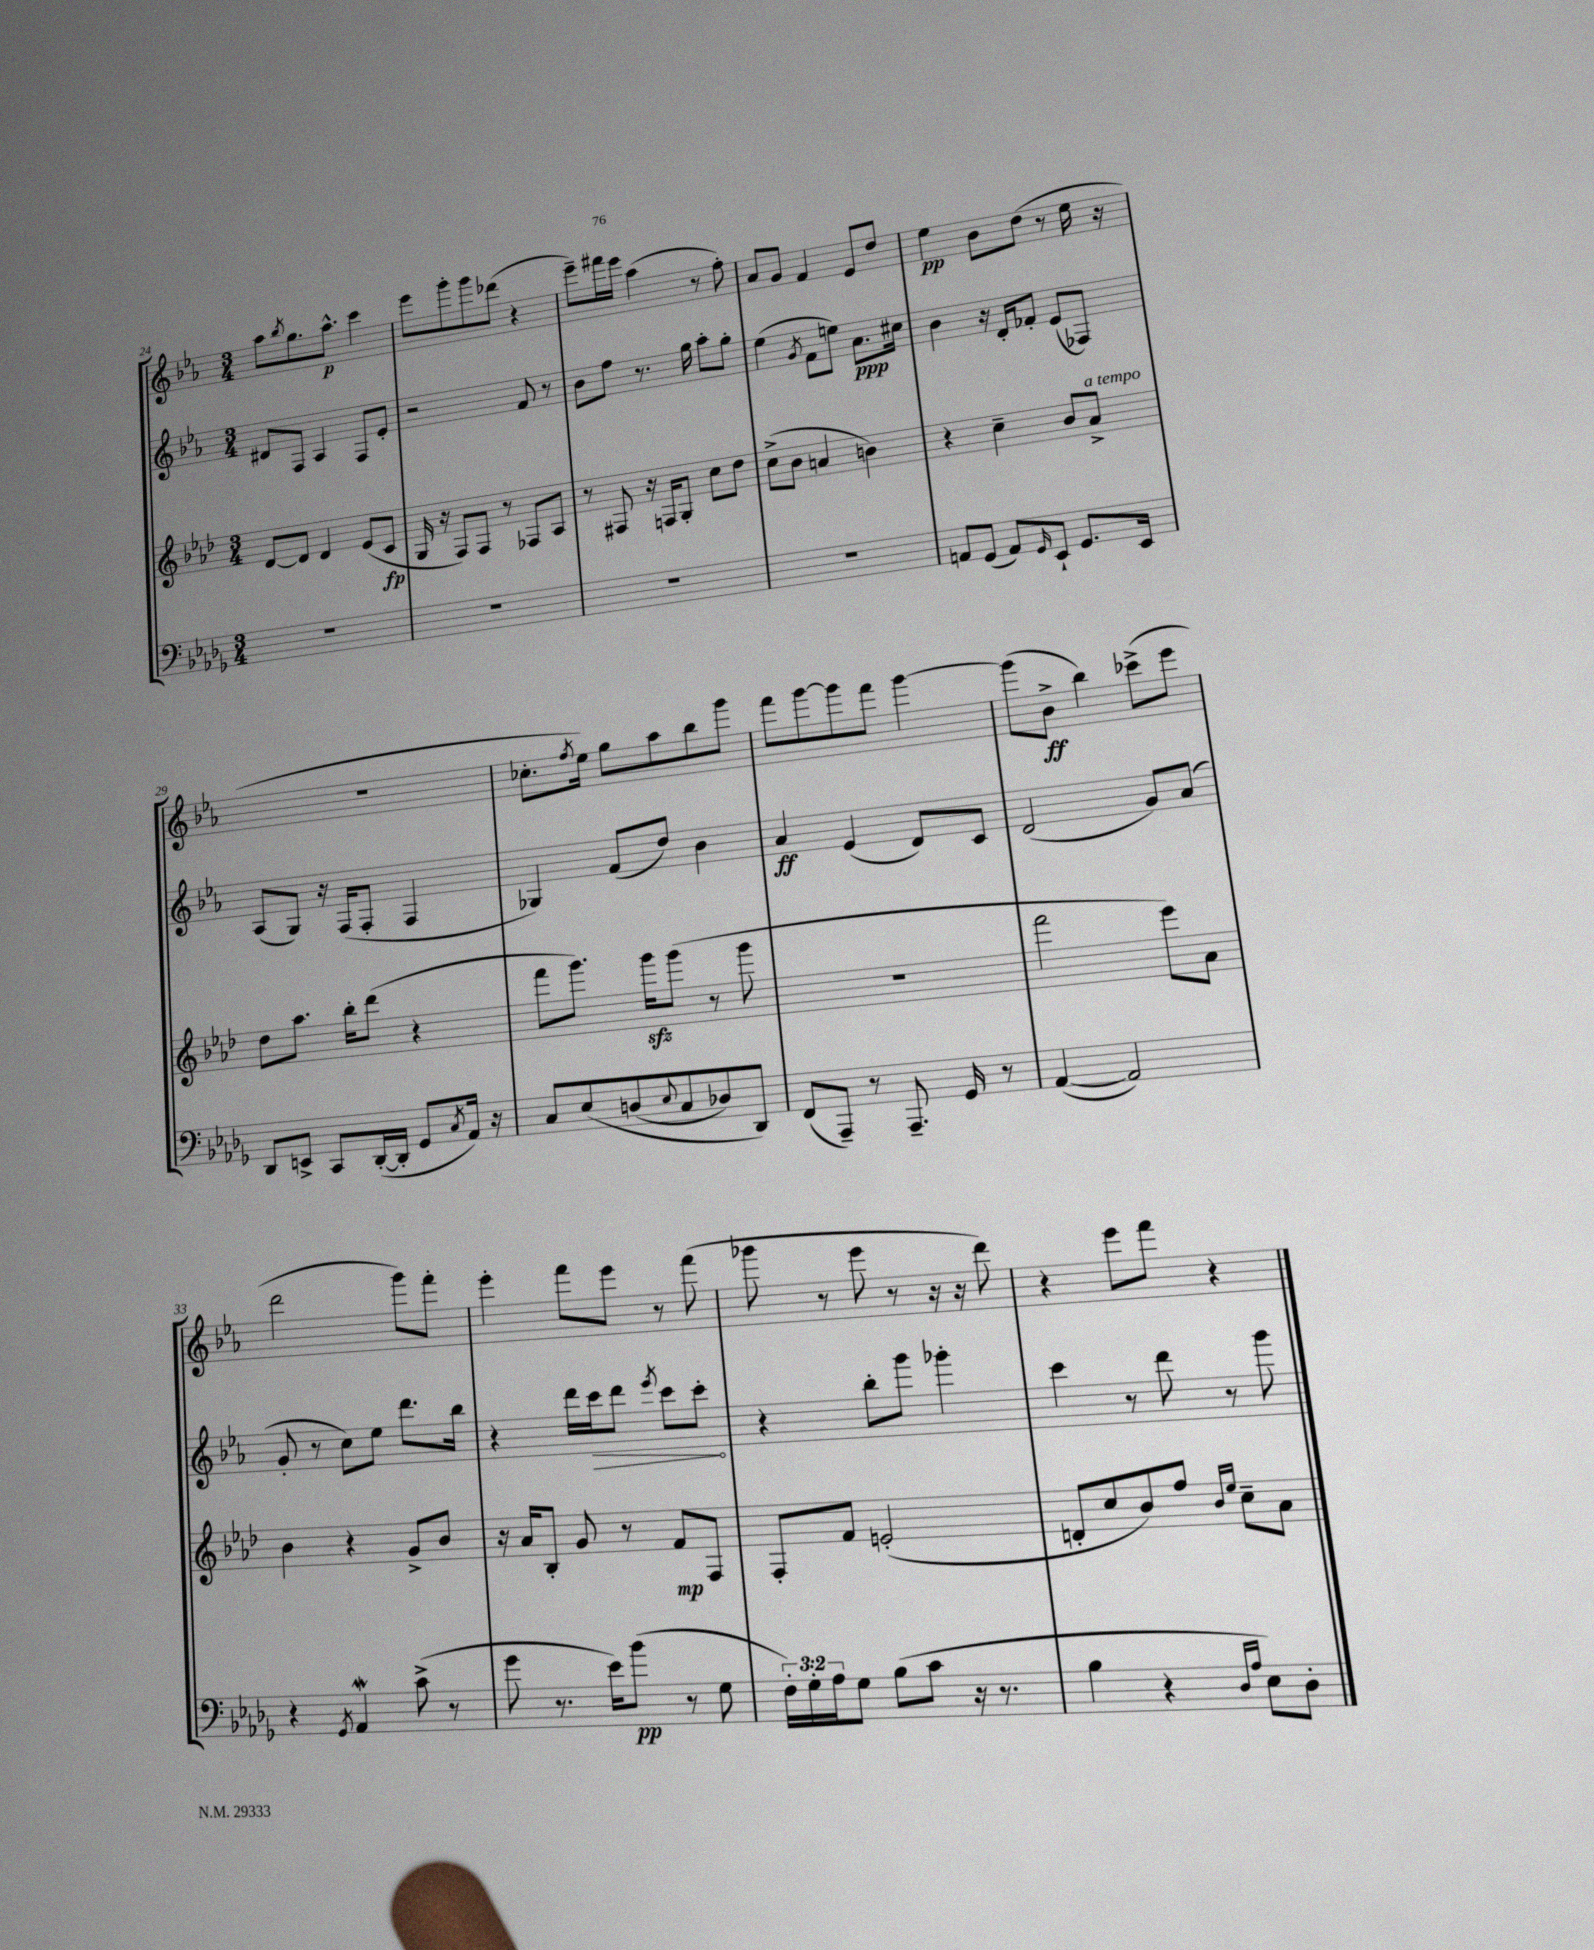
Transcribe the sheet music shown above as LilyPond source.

<<
\new StaffGroup <<
\new Staff = "s0" {
    \clef treble \key ees \major \numericTimeSignature \time 3/4
    aes''8 \acciaccatura { bes''8 } g''8. aes''8.-^\p c'''4 |
    ees'''8 g'''8-. g'''8 des'''8( r4 |
    ees'''8--) fis'''16 ees'''16 aes''4( r8 f''8-.) |
    aes'8 g'8 f'4 ees'8 d''8 |
    ees''4\pp bes'8 d''8( r8 ees''16 r16 |
    R2. |
    ces''8.-. \acciaccatura { f''8 } ees''16) g''8 aes''8 bes''8 g'''8 |
    f'''8 g'''8~ g'''8 f'''8 g'''4~ |
    g'''8( bes'8->\ff bes''4) ces'''8->( ees'''8 |
    d'''2 g'''8) f'''8-. |
    ees'''4-. f'''8 ees'''8 r8 f'''8( |
    ges'''8 r8 ees'''8 r8 r16 r16 d'''8) |
    r4 ees'''8 f'''8 r4 \bar "|." |
}
\new Staff = "s1" {
    \clef treble \key ees \major \numericTimeSignature \time 3/4
    dis'8 f8 aes4 f8 ees'8-. |
    r2 f'8 r8 |
    bes'8 f''8 r8. g''16 aes''8-. g''8-. |
    ees''4( \acciaccatura { g'8 } f'8 e''8) aes'8.\ppp cis''16 |
    bes'4 r16 d'16-. fes'8-. ees'8( fes8) |
    aes8( g8) r16 f16( f8-. f4 |
    ges4) f'8( d''8) bes'4 |
    aes'4\ff ees'4( d'8) c'8 |
    d'2( g'8) aes'8( |
    g'8-. r8 c''8) ees''8 d'''8. bes''16 |
    r4 d'''16 \once \override Hairpin.circled-tip = ##t c'''16\> d'''8 \acciaccatura { ees'''8 } c'''8 c'''8-.\! |
    r4 bes''8-. g'''8 ges'''4-. |
    c'''4 r8 d'''8 r8 g'''8 \bar "|." |
}
\new Staff = "s2" {
    \clef treble \key aes \major \numericTimeSignature \time 3/4
    des'8~ des'8 des'4 ees'8( c'8\fp |
    g16 r16 f8) f8 r8 fes8 aes8 |
    r8 fis8 r16 f16 g8-. c''8 des''8 |
    c''8->( bes'8 a'4 b'4) |
    r4 c''4-- bes'8 aes'8->^\markup { \italic "a tempo" } |
    des''8 aes''8. bes''16-. des'''8( r4 |
    f'''8 g'''8.) g'''16\sfz g'''8( r8 g'''8 |
    R2. |
    f'''2 ees'''8) aes'8 |
    bes'4 r4 g'8-> bes'8 |
    r16 aes'16 bes8-. g'8 r8 f'8\mp f8 |
    f8-. f'8 e'2-.( |
    d'8-. c''8 bes'8) f''8 \grace { bes'16 ees''16 } c''8-- aes'8 \bar "|." |
}
\new Staff = "s3" {
    \clef bass \key des \major \numericTimeSignature \time 3/4 \override Staff.TupletNumber.text = #tuplet-number::calc-fraction-text
    R2. |
    R2. |
    R2. |
    R2. |
    a,8 ges,8( a,8) \grace { ges,16 } ees,8-! ges,8. ees,16 |
    des,8 e,8-> c,8 des,16~-.( des,16-. ges,8 \acciaccatura { c8 } aes,16) r16 |
    c8 ees8\( d8( \appoggiatura { ees8 } c8 des8) des,8\) |
    f,8( aes,,8--) r8 aes,,8.-- ges,16 r8 |
    aes,4~( aes,2) |
    r4 \acciaccatura { ges,8 } aes,4\mordent c'8->( r8 |
    ges'8 r8. ees'16) bes'8\pp( r8 ges8 |
    \tuplet 3/2 { f16-.) ges16-. aes16 } ges8 bes8( c'8 r16 r8. |
    bes4 r4 \grace { des16 aes16 } ees8) des8-. \bar "|." |
}
>>
>>
\layout { \context { \Score currentBarNumber = #24 } }
